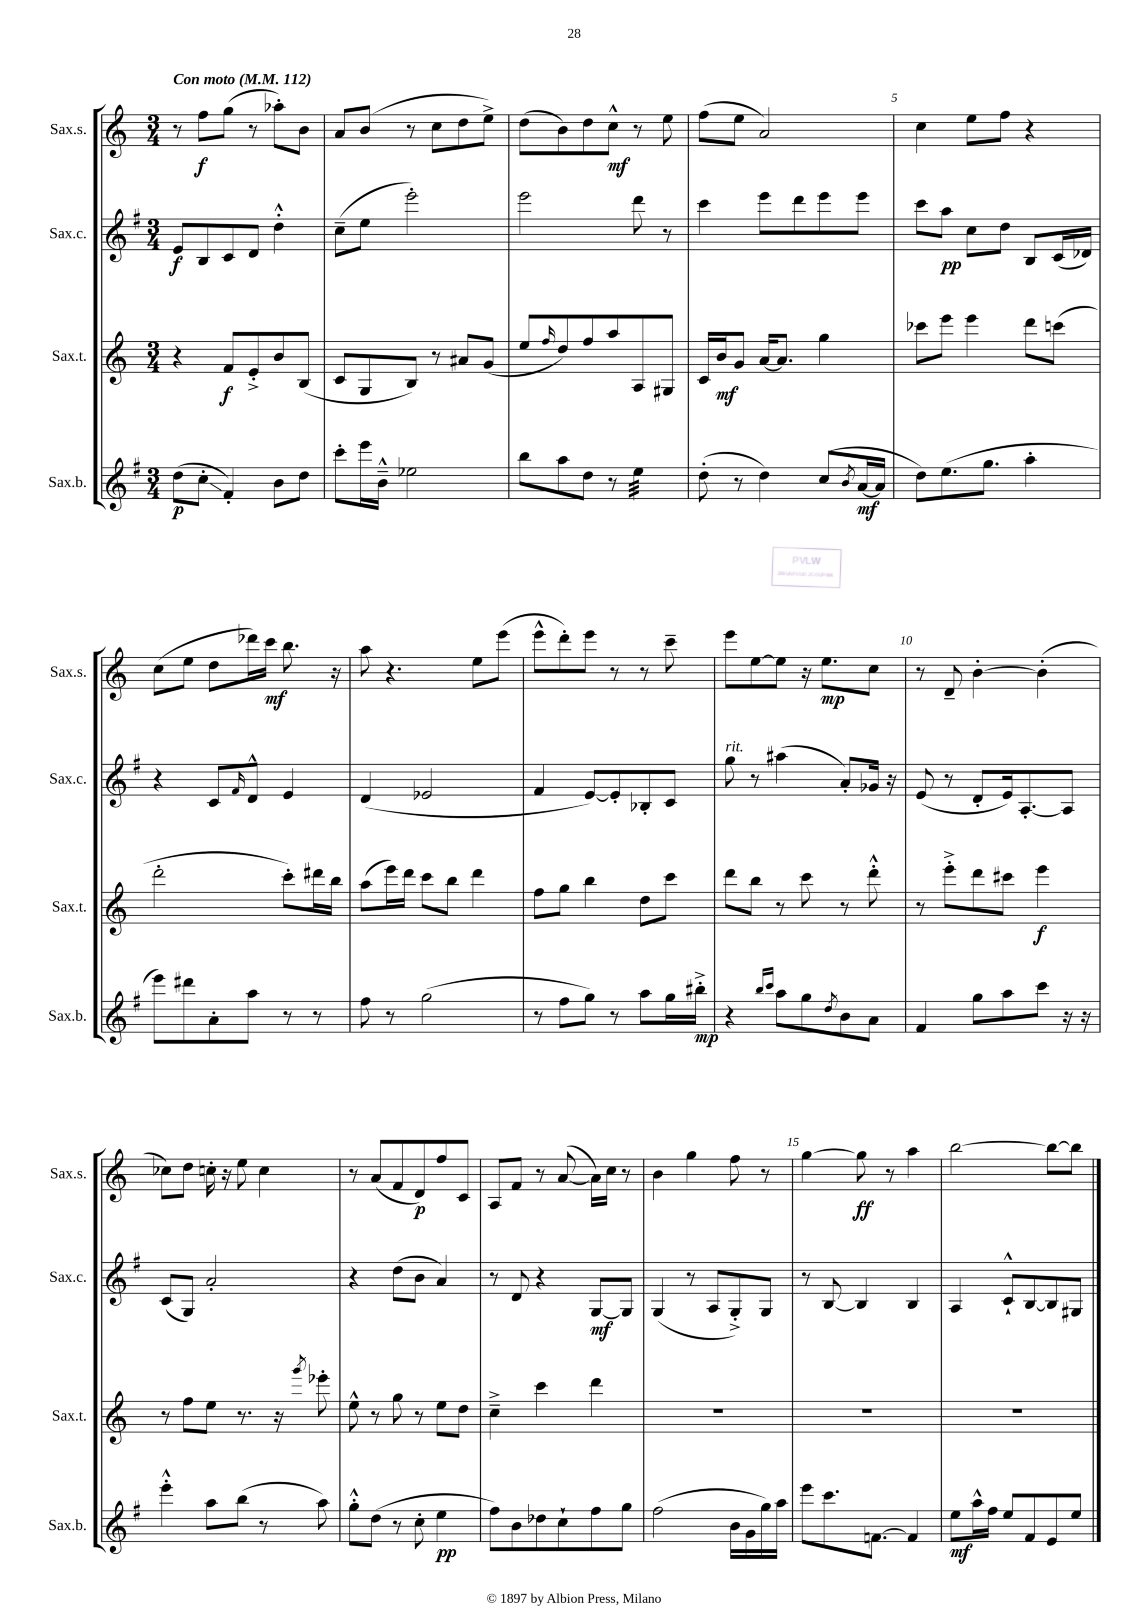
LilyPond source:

<<
\new StaffGroup <<
\new Staff = "s0" \with { instrumentName = "Sax.s." shortInstrumentName = "Sax.s." } {
    \clef treble \key c \major \numericTimeSignature \time 3/4 \tempo "Con moto" 4 = 112
    r8 f''8\f g''8( r8 aes''8-.) b'8 |
    a'8 b'8( r8 c''8 d''8 e''8->) |
    d''8( b'8) d''8 c''8-^\mf r8 e''8 |
    f''8( e''8 a'2) |
    c''4 e''8 f''8 r4 |
    c''8( e''8 d''8 des'''16) c'''16\mf b''8. r16 |
    a''8 r4. e''8 e'''8( |
    e'''8-^ d'''8-.) e'''8 r8 r8 c'''8-- |
    e'''8 e''8~ e''8 r16 e''8.\mp c''8 |
    r8 d'8-- b'4~-. b'4-.( |
    ces''8) d''8 c''16-. r16 e''8 c''4 |
    r8 a'8( f'8 d'8\p) f''8 c'8 |
    a8 f'8 r8 a'8~( a'16) c''16 r8 |
    b'4 g''4 f''8 r8 |
    g''4~ g''8\ff r8 a''4 |
    b''2~ b''8~ b''8 \bar "|." |
}
\new Staff = "s1" \with { instrumentName = "Sax.c." shortInstrumentName = "Sax.c." } {
    \clef treble \key g \major \numericTimeSignature \time 3/4
    e'8\f b8 c'8 d'8 d''4-.-^ |
    c''8--( e''8 e'''2-.) |
    e'''2 d'''8 r8 |
    c'''4 e'''8 d'''8 e'''8 e'''8 |
    c'''8 a''8\pp c''8 d''8 b8 c'16( des'16) |
    r4 c'8 \grace { fis'16 } d'8-^ e'4 |
    d'4( ees'2 |
    fis'4 e'8~) e'8-. bes8-. c'8 |
    g''8^\markup { \italic "rit." } r8 ais''4( a'8-.) ges'16 r16 |
    e'8( r8 d'8-. e'16) a8.~-. a8 |
    c'8( g8) a'2-. |
    r4 d''8( b'8 a'4) |
    r8 d'8 r4 g8~\mf g8 |
    g4( r8 a8 g8-.->) g8 |
    r8 b8~ b4 b4 |
    a4 c'8-!-^ b8~ b8 gis8 \bar "|." |
}
\new Staff = "s2" \with { instrumentName = "Sax.t." shortInstrumentName = "Sax.t." } {
    \clef treble \key c \major \numericTimeSignature \time 3/4
    r4 f'8\f e'8-.-> b'8 b8( |
    c'8 g8 b8) r8 ais'8 g'8( |
    e''8 \grace { f''16 } d''8) f''8 a''8 a8 gis8 |
    c'16 b'16\mf g'8 a'16~ a'8. g''4 |
    ces'''8 e'''8 e'''4 d'''8 c'''8( |
    d'''2-. c'''8-.) dis'''16 b''16 |
    a''8( e'''16) d'''16 c'''8 b''8 d'''4 |
    f''8 g''8 b''4 d''8 c'''8 |
    d'''8 b''8 r8 c'''8 r8 d'''8-.-^ |
    r8 e'''8-.-> d'''8 cis'''8 e'''4\f |
    r8 f''8 e''8 r8. r16 \acciaccatura { g'''8 } ees'''8-. |
    e''8-^ r8 g''8 r8 e''8 d''8 |
    c''4---> c'''4 d'''4 |
    R2. |
    R2. |
    R2. \bar "|." |
}
\new Staff = "s3" \with { instrumentName = "Sax.b." shortInstrumentName = "Sax.b." } {
    \clef treble \key g \major \numericTimeSignature \time 3/4
    d''8\p( c''8-.\glissando fis'4-.) b'8 d''8 |
    c'''8-. e'''16 b'16---^ ees''2 |
    b''8 a''8 d''8 r8 e''4:32 |
    d''8-.( r8 d''4) c''8( \acciaccatura { b'8 } a'16~\mf a'16 |
    d''8) e''8.( g''8. a''4-. |
    e'''8) dis'''8 a'8-. a''8 r8 r8 |
    fis''8 r8 g''2( |
    r8 fis''8 g''8) r8 a''8 g''16 bis''16-.->\mp |
    r4 \grace { b''16 c'''16 } a''8 g''8 \acciaccatura { d''8 } b'8 a'8 |
    fis'4 g''8 a''8 c'''8 r16 r16 |
    e'''4-.-^ a''8 b''8( r8 a''8) |
    g''8-.-^ d''8( r8 c''8-. e''4\pp |
    fis''8) b'8 des''8 c''8-! fis''8 g''8 |
    fis''2( b'16 g'16 g''16) a''16 |
    e'''8 c'''8. f'8.~ f'4 |
    e''8\mf a''16-^ fis''16 e''8 fis'8 e'8 e''8 \bar "|." |
}
>>
>>
\layout { \context { \Score \override BarNumber.break-visibility = ##(#f #t #t) barNumberVisibility = #(every-nth-bar-number-visible 5) } }
